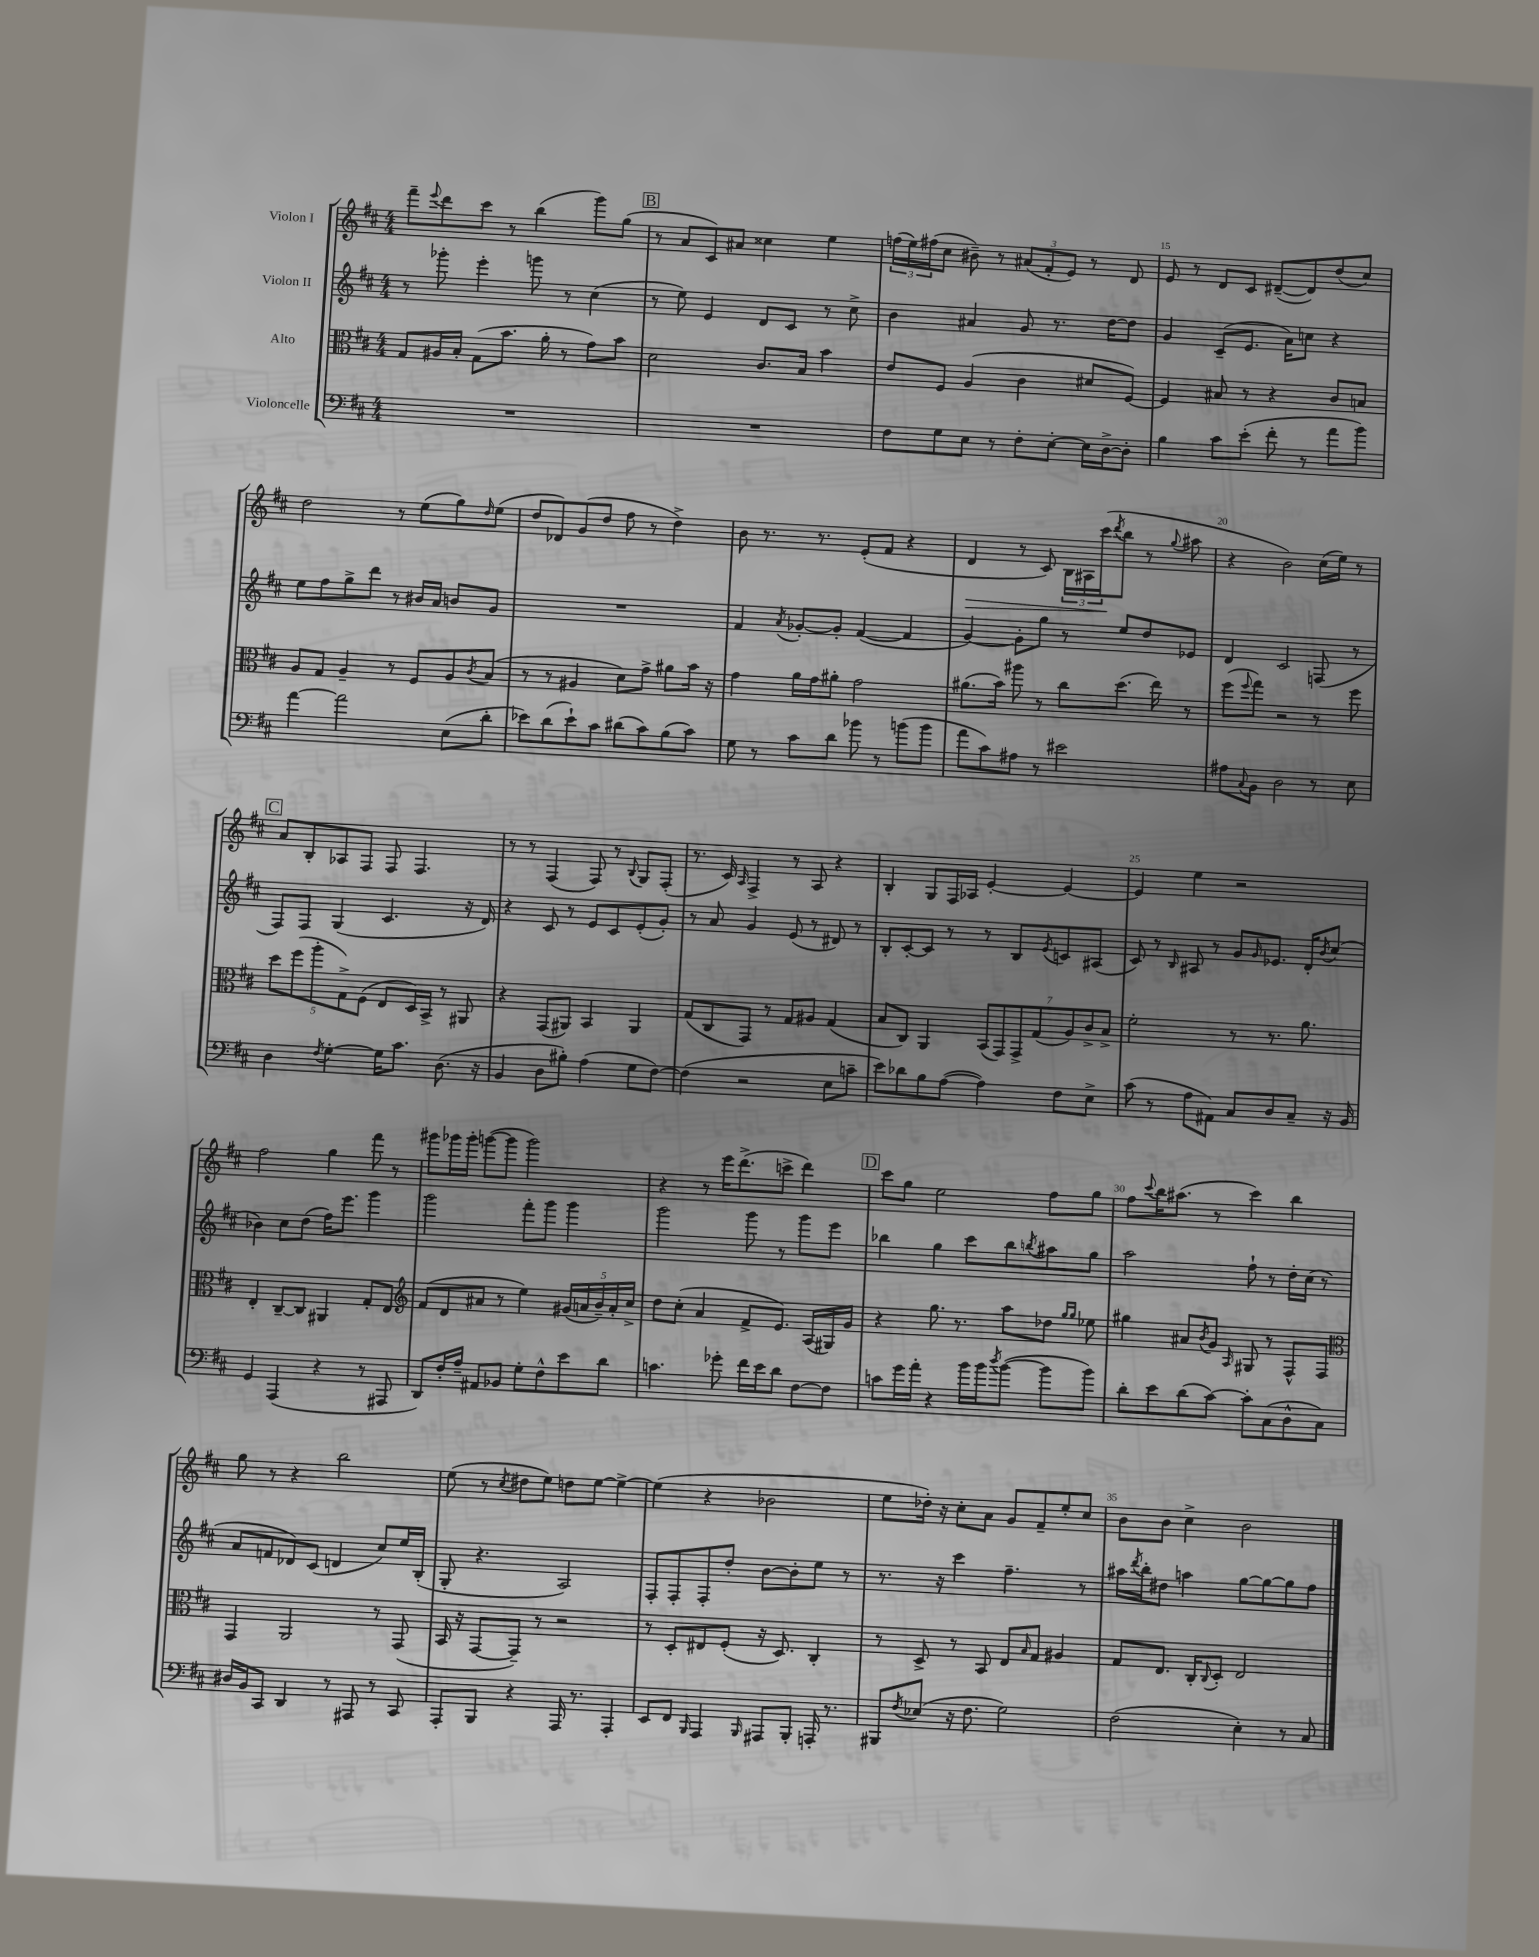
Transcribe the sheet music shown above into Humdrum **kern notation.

**kern	**kern	**kern	**kern	**dynam
*part4	*part3	*part2	*part1	*part1
*staff4	*staff3	*staff2	*staff1	*staff1
*I"Violoncelle	*I"Alto	*I"Violon II	*I"Violon I	*
*clefF4	*clefC3	*clefG2	*clefG2	*
*k[f#c#]	*k[f#c#]	*k[f#c#]	*k[f#c#]	*
*M4/4	*M4/4	*M4/4	*M4/4	*
=12	=12	=12	=12	=12
1r	8G/L	8r	8fff#~\L	.
.	.	.	8qqeee/	.
.	16A#X/L	8ggg-X'\	8ddd\	.
.	16B'/JJ	.	.	.
.	(8G\L	4eee'\	8ccc#\J	.
.	8.b\J	.	8r	.
.	.	8gggn\	(4bb\	.
.	16a'\	.	.	.
.	8r	8r	.	.
.	8g\L)	(4cc#\	8ggg\L)	.
.	8b\J	.	(8gg\J	.
!!LO:REH:place=s1:t=B
=13	=13	=13	=13	=13
1r	2d\	8r	8r	.
.	.	8ee\)	8a/L	.
.	.	4e/	8c#/)	.
.	.	.	8a#X/J	.
.	8.c#/L	8d/L	4cc##X\	.
.	.	8c#/J	.	.
.	16B/Jk	.	.	.
.	4b\	8r	4ee\	.
.	.	8cc#^\	.	.
=14	=14	=14	=14	=14
8F#\L	8e/L	4b\	(24ffn\LL	.
.	.	.	24ee\)	.
.	.	.	(24ff#X\J	.
8G\	8F#/J	.	8cc#\J	.
8E\J	(4A/	4a#X/	8b#X~\)	.
8r	.	.	8r	.
8F#'\L	4c#\	8g/	(12a#X/L	.
.	.	.	12f#'/	.
[8E'\J	.	8.r	.	.
.	.	.	12e/J)	.
16E\LL]	8d#X/L	.	8r	.
[16D^\J	.	[16dd\KL	.	.
8D'\J]	[8F#/J)	8dd\J]	8d/	.
=15	=15	=15	=15	=15
4B\	4F#/]	4g/	8e/	.
.	.	.	8r	.
8c#\L	8B#X/	(8c#~/L	8d/L	.
(8e'\J	8r	8.e/J	8c#/J	.
8f#'\	4r	.	([8d#X~/L	.
.	.	16a\KL)	.	.
8r	.	8ccn\J	8d#/])	.
8a\L	8c#/L	4r	(8dd/	.
8b\J)	8Bn/J	.	8cc#/J)	.
!!LO:LB:g=z
=16	=16	=16	=16	=16
[4a\	8A/L	8ee\L	2dd\	.
.	8G/J	8ff#\	.	.
2a\]	4A~/	8gg^\	.	.
.	.	8ddd\J	.	.
.	8r	8r	8r	.
.	8F#/L	16b#X/LL	(8ee\L	.
.	.	16a/JJ	.	.
(8E\L	8A/	8bn/L	8gg\)	.
.	8qc#/	.	16qqdd/	.
8d'\J	(8B/J	8g/J	(8ee\J	.
=17	=17	=17	=17	=17
8e-X\L)	8r	1r	8dd/L	.
(8d\	8r	.	8d-X/)	.
8e-`\)	4A#X/	.	(8g/	.
8c#\J	.	.	8dd/J	.
(8d#X\L	8d\L)	.	8ff#\	.
8c#\)	8g^\J	.	8r	.
(8B\	8a#X\L	.	4dd^\)	.
8c#\J)	16b\Jk	.	.	.
.	16r	.	.	.
=18	=18	=18	=18	=18
8G\	4g\	4f#/	8b\	.
8r	.	.	8.r	.
.	.	8qa/	.	.
8c#\L	16a\LL	[8g-X'/L	.	.
.	16g\J	.	8.r	.
8d\J	8a#X'\J	8g-'/J]	.	.
8b-X\	2g\	([4f#/	(8e'/L	.
8r	.	.	8f#/J	.
(8bn\L	.	4f#/]	4r	.
8b\J	.	.	.	.
=19	=19	=19	=19	=19
!	!	!	!	!LO:HP:b
8a\L	(8.a#X\L	[4g/)	4d/	>
8c#\)	.	.	.	.
.	16b\Jk)	.	.	.
8A#X\J	8aa#X\	8g'\L]	8r	.
8r	8r	8gg\J	8c#/)	.
2e#X\	8cc#\L	8r	24B\LL	.
.	.	.	24A#X\	.
.	.	.	(24ccc#\J	.
.	.	.	8qddd/	.
.	(8.dd\J	8ee/L	8bb\J	]
.	.	8dd/	8r	.
.	16ee\)	.	.	.
.	.	.	8qqgg/	.
.	8r	8e-X/J	8aa#X\	.
=20	=20	=20	=20	=20
8A#X\L	(8ff#\L	4d/	4r	.
8qqC#/	8qqff#/	.	.	.
8BB\J	8gg\J)	.	.	.
2D\	2r	2c#/	2b\)	.
8r	8r	(8Fn/	(16cc#\LL	.
.	.	.	16ee\JJ)	.
8E\	8ff#\	8r	8r	.
!!LO:LB:g=z
!!LO:REH:place=s1:t=C
=21	=21	=21	=21	=21
4D\	10dd\L	8F#/L)	8a/L	.
.	(10ff#\	.	.	.
.	.	8F#/J	8B'/	.
.	10aa'\	.	.	.
8qF#/	.	.	.	.
[4G'\	.	(4G/	8A-X/	.
.	10G^\)	.	.	.
.	.	.	8F#/J	.
.	(10F#\J	.	.	.
16G\KL]	8E/L	4.c#/	8F#/	.
8.c#\J	.	.	.	.
.	16D/L)	.	4.F#/	.
.	16BB^/JJ	.	.	.
(8.D\	8r	.	.	.
.	8AA#X/	16r	.	.
16r	.	16d/)	.	.
=22	=22	=22	=22	=22
4BB/	4r	4r	8r	.
.	.	.	8r	.
8D\L	(8GG/L	8c#/	(4F#/	.
8B#X'\J)	8AA#X/J)	8r	.	.
(4A\	4BB/	8e/L	8F#/)	.
.	.	8c#/	8r	.
.	.	.	8qqB/	.
8G\L	4AA#/	(8e'/	8G/L	.
[8F#\J)	.	8g'/J)	(8F#'/J	.
=23	=23	=23	=23	=23
(4F#\]	(8G/L	8r	8.r	.
.	8C#/	8a/	.	.
.	.	.	16c#/)	.
.	.	.	16qqA/	.
2r	8GG/J)	4g/	4F#^/	.
.	8r	.	.	.
.	8G/L	(8e/	8r	.
.	8A#X/J	8r	8A/	.
8E\L	(4G/	8d#X/)	4r	.
8cn~\J	.	8r	.	.
=24	=24	=24	=24	=24
8e\L)	8B/L	8B'/L	4B'/	.
8d-X\	8C#/J)	[8c#'/	.	.
8B\	4AA/	8c#/J]	8G/L	.
([8A\J	.	8r	16F#/L	.
.	.	.	16A-X/JJ	.
4A\])	(14BB/L	8r	[4e'/	.
.	14GG/)	.	.	.
.	.	8B/L	.	.
.	14GG^/	.	.	.
.	(14G/	.	.	.
.	.	8qe/	.	.
8F#\L	.	8cn/	4e/_	.
.	14A/)	.	.	.
.	14c#^/	.	.	.
8E^\J	.	(8A#X/J	.	.
.	14B^/J	.	.	.
=25	=25	=25	=25	=25
(8c#\	2f#'\	8c#/)	4e/]	.
8r	.	8r	.	.
.	.	16qqB/	.	.
8A\L	.	8A#X/	4ee\	.
8AA#X\J)	.	8r	.	.
8C#/L	8r	8g/L	2r	.
.	.	16qqg/	.	.
8D/	8.r	8.e-X/J	.	.
8C#~/J	.	.	.	.
.	8.a\	16d'/KL	.	.
.	.	8qb/	.	.
16r	.	(8cc#/J	.	.
16BB/	.	.	.	.
!!LO:LB:g=z
=26	=26	=26	=26	=26
4GG/	4E'/	4b-X\)	2ff#\	.
(4AAA/	[8C#~/L	8cc#\L	.	.
.	8C#/J]	(8dd\J	.	.
4r	4AA#X/	16ff#\KL)	4gg\	.
.	.	8.eee\J	.	.
8r	8G'/L	4ggg\	8fff#\	.
8AAA#X/	8E/J	.	8r	.
=27	=27	=27	=27	=27
*	*clefG2	*	*	*
8DD/L)	(8f#/L	2ggg\	8ggg#X\L	.
16F#'/L	8d/	.	16ggg-X\L	.
16A~/JJ	.	.	16ggg-'\JJ	.
8AA#X/L	8a#X/J	.	([8gggn\L	.
8BB-X/J	8r	.	8ggg\J]	.
8G'\L	4ee\)	8fff#'\L	2ggg\)	.
8F#^^\	.	8ggg\J	.	.
8e\	(20g#X/LL	4ggg\	.	.
.	20an/	.	.	.
.	20b~/)	.	.	.
8d\J	.	.	.	.
.	20a'/	.	.	.
.	20cc#^/JJ	.	.	.
=28	=28	=28	=28	=28
4.cn\	8dd\L	2ggg\	4r	.
.	(8cc#'\J	.	.	.
.	4a/	.	8r	.
8g-X'\	.	.	16eee\KL	.
.	.	.	(8.ddd^\	.
16f#\LL	8f#^/L	8ggg\	.	.
16e\J	.	.	.	.
8d\J	8.e/J)	8r	8cccn^\J	.
[8F#\L	.	8ggg\L	4ddd\)	.
.	(16A/LL	.	.	.
8F#\J]	16G#X/)	8eee\J	.	.
.	16g/JJ	.	.	.
!!LO:REH:place=s1:t=D
=29	=29	=29	=29	=29
8cn\L	4r	4bb-X\	8ccc#\L	.
16g\L	.	.	8gg\J	.
16a'\JJ	.	.	.	.
4r	8.gg\	4gg\	2ee\	.
.	8.r	.	.	.
16b\LL	.	8ccc#\L	.	.
16b\J	.	.	.	.
8qdd/	.	.	.	.
([8b\J	8aa\L	8bb-\	.	.
.	.	8qbbn/	.	.
8b\L]	8dd-X\J	8aa#X\	8ff#\L	.
.	16qqgg/LL	.	.	.
.	16qqgg/JJ	.	.	.
8b\J)	8ee-X\	8gg\J	8gg\J	.
=30	=30	=30	=30	=30
8d'\L	4gg#X\	2aa\	8ff#\L	.
.	.	.	8qqccc#/	.
8e\	.	.	16bb\K	.
.	.	.	(8.aa#X\J	.
(8d\	8a#X/L	.	.	.
.	8qb/	.	.	.
[8c#\J)	8g/J	.	8r	.
.	16qqA/	.	.	.
8c#'\L]	8G#X/	8ff#`\	4ccc#\)	.
(8C#\	8r	8r	.	.
8D^^\	8F#^^/L	16dd'\LL	4bb\	.
.	.	(16cc#\JJ	.	.
8C#\J)	8F#/J	8r	.	.
!!LO:LB:g=z
=31	=31	=31	=31	=31
*	*clefC3	*	*	*
16D#X/LL	4GG/	8a/L	8gg\	.
16BB/J	.	.	.	.
8CC#/J	.	8fn/	8r	.
4DD/	2AA/	8d-X/)	4r	.
.	.	(8c#/J	.	.
8r	.	4dn/	2bb\	.
8AAA#X/	.	.	.	.
8r	8r	8cc#/L)	.	.
8CC#/	(8GG/	16ee/L	.	.
.	.	(16B'/JJ	.	.
=32	=32	=32	=32	=32
8AAA'/L	16BB/	8G'/	(8ee\	.
.	16r	.	.	.
8BBB/J	[8GG/L	4.r	8r	.
.	.	.	8qcc#/	.
4r	8GG~/J])	.	8dd#X\L	.
.	8r	.	8ee\J)	.
16AAA/	2r	2A/)	8ddn\L	.
8.r	.	.	.	.
.	.	.	[8ee\J	.
4AAA'/	.	.	4ee^\_	.
=33	=33	=33	=33	=33
8EE/L	8r	8F#'/L	(4ee\]	.
8FF#/J	8D'/L	8F#'/	.	.
16qqBBB/	.	.	.	.
4AAA/	8E#X/	8F#'/	4r	.
.	(8F#'/J	8dd'/J	.	.
16qqBBB/	.	.	.	.
8AAA#X/L	16r	[8b\L	2b-X\	.
.	8.D/)	.	.	.
8BBB'/J	.	8b'\]	.	.
16AAAn'/	4C#'/	8ee\J	.	.
8.r	.	.	.	.
.	.	8r	.	.
=34	=34	=34	=34	=34
8BBB#X/L	8r	8.r	8ee\L	.
8qF#/	.	.	.	.
(8E-X/J	8D^/	.	16dd-X'\Jk)	.
.	.	16r	16r	.
16r	8r	4ccc#\	8cc#'\L	.
8.F#\	.	.	.	.
.	8BB/	.	8a\J	.
2G\)	8E/L	4.ff#~\	8g/L	.
.	16qqB/	.	.	.
.	8G/J	.	8f#~/	.
.	4A#X/	.	8ee'/	.
.	.	8r	8cc#/J	.
=35	=35	=35	=35	=35
(2F#\	8G/L	16aa#X\LL	8b\L	.
.	.	8qddd/	.	.
.	.	16bb'\J	.	.
.	8.E/J	8dd#X\J	8b\J	.
.	.	4aan\	4cc#^\	.
.	16C#'/KL	.	.	.
.	8qqC#/	.	.	.
.	8D'/J	.	.	.
4E'\)	2E/	[8gg\L	2b\	.
.	.	8gg\_	.	.
8r	.	8gg\]	.	.
8C#/	.	8ff#\J	.	.
==	==	==	==	==
*-	*-	*-	*-	*-
